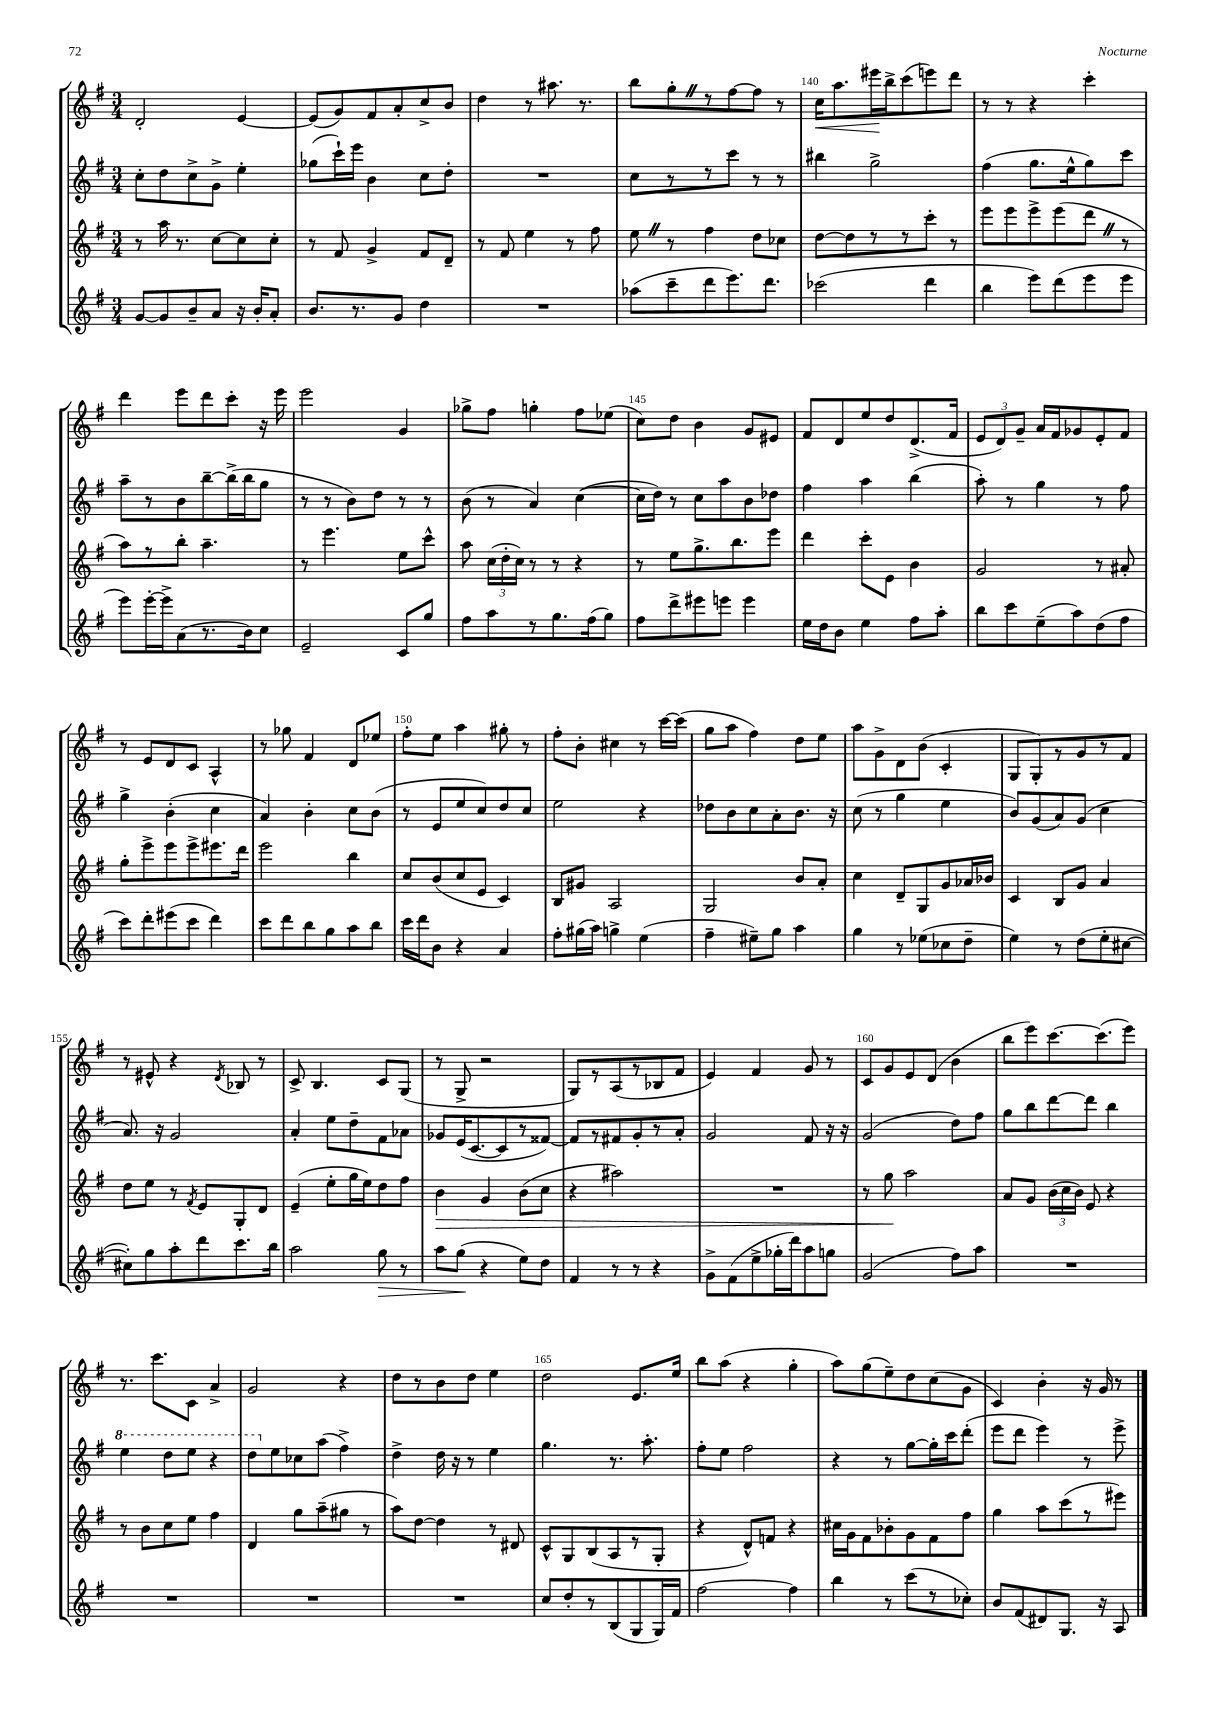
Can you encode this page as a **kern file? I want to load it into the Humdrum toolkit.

**kern	**dynam	**kern	**dynam	**kern	**kern	**dynam
*part4	*part4	*part3	*part3	*part2	*part1	*part1
*staff4	*staff4	*staff3	*staff3	*staff2	*staff1	*staff1
*clefG2	*	*clefG2	*	*clefG2	*clefG2	*
*k[f#]	*	*k[f#]	*	*k[f#]	*k[f#]	*
*M3/4	*	*M3/4	*	*M3/4	*M3/4	*
=136	=136	=136	=136	=136	=136	=136
[8g/L	.	8r	.	8cc'\L	2d'/	.
8g/]	.	16aa\	.	8dd\	.	.
.	.	8.r	.	.	.	.
8b~/	.	.	.	8cc^\	.	.
8a/J	.	[8cc\L	.	8g^\J	.	.
16r	.	8cc\]	.	4ee'\	[4e/	.
16b'/KL	.	.	.	.	.	.
8a'/J	.	8cc'\J	.	.	.	.
=137	=137	=137	=137	=137	=137	=137
8.b/L	.	8r	.	(8gg-X\L	(8e/L]	.
.	.	8f#/	.	16ccc`\L)	8g/)	.
8.r	.	.	.	16eee\JJ	.	.
.	.	4g^/	.	4b\	8f#/	.
8g/J	.	.	.	.	8a'/	.
4dd\	.	8f#/L	.	8cc\L	8cc^/	.
.	.	8d~/J	.	8dd'\J	8b/J	.
=138	=138	=138	=138	=138	=138	=138
2.r	.	8r	.	2.r	4dd\	.
.	.	8f#/	.	.	.	.
.	.	4ee\	.	.	8r	.
.	.	.	.	.	8.aa#X\	.
.	.	8r	.	.	.	.
.	.	.	.	.	8.r	.
.	.	8ff#\	.	.	.	.
=139	=139	=139	=139	=139	=139	=139
(8aa-X\L	.	8eeZ\	.	8cc\L	8bb\L	.
8ccc~\	.	8r	.	8r	8gg'Z\	.
8ddd\	.	4ff#\	.	8r	8r	.
8.eee\)	.	.	.	8ccc\J	[8ff#\	.
.	.	8dd\L	.	8r	8ff#\J]	.
8.ddd\J	.	.	.	.	.	.
.	.	8cc-X\J	.	8r	8r	.
=140	=140	=140	=140	=140	=140	=140
!	!	!	!	!	!	!LO:HP:b
(2ccc-X\	.	[8dd\L	.	4bb#X\	16cc\KL	<
.	.	.	.	.	8.aa\	.
.	.	8dd\]	.	.	.	.
.	.	8r	.	2gg^\	16eee#X\L	.
.	.	.	.	.	16bb^\J	[
.	.	8r	.	.	(8ccc\	.
4ddd\	.	8ccc'\J	.	.	8eeen\)	.
.	.	8r	.	.	8ddd\J	.
=141	=141	=141	=141	=141	=141	=141
4bb\	.	8eee\L	.	(4ff#\	8r	.
.	.	8eee\	.	.	8r	.
8eee\L)	.	8eee^\	.	8.gg\L	4r	.
(8ddd\	.	(8eee\	.	.	.	.
.	.	.	.	16ee^^\k	.	.
8eee\	.	8dddZ\J	.	8gg\)	4ccc'\	.
8eee\J	.	8r	.	8ccc\J	.	.
!!LO:LB:g=z
=142	=142	=142	=142	=142	=142	=142
8eee\L)	.	8aa\L)	.	8aa~\L	4ddd\	.
[16eee'\L	.	8r	.	8r	.	.
16eee^\J]	.	.	.	.	.	.
(8a\	.	8bb'\J	.	8b\	8eee\L	.
8.r	.	4.aa~\	.	[8bb~\	8ddd\	.
.	.	.	.	(16bb^\L]	8ccc'\J	.
16b\k)	.	.	.	16bb\J	.	.
8cc\J	.	.	.	8gg\J	16r	.
.	.	.	.	.	16eee\	.
=143	=143	=143	=143	=143	=143	=143
2e~/	.	8r	.	8r	2eee\	.
.	.	4.eee\	.	8r	.	.
.	.	.	.	8b\L)	.	.
.	.	.	.	8dd\J	.	.
8c/L	.	8ee\L	.	8r	4g/	.
8gg/J	.	8ccc^^\J	.	8r	.	.
=144	=144	=144	=144	=144	=144	=144
8ff#\L	.	8aa\	.	(8b\	8gg-X^\L	.
8aa\	.	(24cc\LL	.	8r	8ff#\J	.
.	.	24dd'\	.	.	.	.
.	.	24cc\JJ)	.	.	.	.
8r	.	8r	.	4a/)	4ggn'\	.
8.gg\	.	8r	.	.	.	.
.	.	4r	.	([4cc\	8ff#\L	.
(16ff#\k	.	.	.	.	.	.
8gg\J)	.	.	.	.	(8ee-X\J	.
=145	=145	=145	=145	=145	=145	=145
8ff#\L	.	8r	.	16cc\LL]	8cc\L)	.
.	.	.	.	16dd\JJ)	.	.
8ddd^\	.	8ee\L	.	8r	8dd\J	.
8eee#X\	.	8.gg^\	.	8cc\L	4b\	.
8eeen\J	.	.	.	8aa\	.	.
.	.	8.bb\	.	.	.	.
4eee\	.	.	.	8b\	8g/L	.
.	.	8eee\J	.	8dd-X\J	8e#X/J	.
=146	=146	=146	=146	=146	=146	=146
16ee\LL	.	4ddd\	.	4ff#\	8f#/L	.
16dd\J	.	.	.	.	.	.
8b\J	.	.	.	.	8d/	.
4ee\	.	8ccc'\L	.	4aa\	8ee/	.
.	.	8e\J	.	.	8dd/	.
8ff#\L	.	4b\	.	(4bb\	(8.d^/	.
8aa'\J	.	.	.	.	.	.
.	.	.	.	.	16f#/Jk	.
=147	=147	=147	=147	=147	=147	=147
8bb\L	.	2g/	.	8aa'\)	12e/L	.
.	.	.	.	.	12d/)	.
8ccc\	.	.	.	8r	.	.
.	.	.	.	.	12g~/J	.
(8ee~\	.	.	.	4gg\	16a/LL	.
.	.	.	.	.	16f#/J	.
8aa\)	.	.	.	.	8g-X/	.
(8dd\	.	8r	.	8r	8e'/	.
8ff#\J	.	8a#X'/	.	8ff#\	8f#/J	.
!!LO:LB:g=z
=148	=148	=148	=148	=148	=148	=148
8ccc\L)	.	8gg'\L	.	4gg^\	8r	.
8ddd'\	.	8eee^\	.	.	8e/L	.
(8eee#X\	.	8eee\	.	(4b'\	8d/	.
8ccc\J	.	8eee^\	.	.	8c/J	.
4ddd\)	.	8.eee#X\	.	4cc\	4A^^/	.
.	.	16ddd\Jk	.	.	.	.
=149	=149	=149	=149	=149	=149	=149
8ccc\L	.	2eee\	.	4a/)	8r	.
8ddd\	.	.	.	.	8gg-X\	.
8bb\	.	.	.	4b'\	4f#/	.
8gg\	.	.	.	.	.	.
8aa\	.	4bb\	.	8cc\L	8d/L	.
8bb\J	.	.	.	(8b\J	8ee-X/J	.
=150	=150	=150	=150	=150	=150	=150
16ccc\LL	.	8cc/L	.	8r	8ff#'\L	.
16ddd\J	.	.	.	.	.	.
8b\J	.	(8b/	.	8e/L	8ee\J	.
4r	.	8cc/	.	8ee/	4aa\	.
.	.	8e/J	.	8cc/)	.	.
4a/	.	4c/)	.	8dd/	8gg#X'\	.
.	.	.	.	8cc/J	8r	.
=151	=151	=151	=151	=151	=151	=151
8ff#'\L	.	8B/L	.	2ee\	8ff#'\L	.
(16gg#X\L	.	8g#X/J	.	.	8b'\J	.
16aa\JJ)	.	.	.	.	.	.
4ggn^\	.	2A/	.	.	4cc#X\	.
(4ee\	.	.	.	4r	8r	.
.	.	.	.	.	[16ccc\LL	.
.	.	.	.	.	(16ccc\JJ]	.
=152	=152	=152	=152	=152	=152	=152
4ff#~\	.	2G/	.	8dd-X\L	8gg\L	.
.	.	.	.	8b\	8aa\J	.
8ee#X~\L)	.	.	.	8cc\	4ff#\)	.
8gg\J	.	.	.	8a'\	.	.
4aa\	.	8b/L	.	8.b\J	8dd\L	.
.	.	8a'/J	.	.	8ee\J	.
.	.	.	.	16r	.	.
=153	=153	=153	=153	=153	=153	=153
4gg\	.	4cc\	.	(8cc\	8aa\L	.
.	.	.	.	8r	8g^\	.
8r	.	8d~/L	.	4gg\	8d\	.
(8ee-X\L	.	8G/	.	.	(8b\J	.
8cc-X\	.	8g/	.	4ee\	4c'/	.
8dd~\J	.	16a-X/L	.	.	.	.
.	.	16b-X/JJ	.	.	.	.
=154	=154	=154	=154	=154	=154	=154
4ee\)	.	4c/	.	8b/L)	8G/L	.
.	.	.	.	(8g/	8G'/)	.
8r	.	8B/L	.	8a/)	8r	.
(8dd\L	.	8g/J	.	(8g/J	8g/	.
8ee'\	.	4a/	.	4cc\	8r	.
[8cc#X\J	.	.	.	.	8f#/J	.
!!LO:LB:g=z
=155	=155	=155	=155	=155	=155	=155
8cc#X'\L])	.	8dd\L	.	8.a/)	8r	.
8gg\	.	8ee\J	.	.	8e#X^^/	.
.	.	.	.	16r	.	.
8aa'\	.	8r	.	2g/	4r	.
.	.	8qf#/	.	.	.	.
8ddd\	.	8e/L	.	.	.	.
.	.	.	.	.	8qd/	.
8.ccc\	.	8G'/	.	.	8B-X/	.
.	.	8d/J	.	.	8r	.
16bb\Jk	.	.	.	.	.	.
=156	=156	=156	=156	=156	=156	=156
2aa\	.	(4e~/	.	4a'/	8c^/	.
.	.	.	.	.	4.B/	.
.	.	8ee'\L	.	8ee\L	.	.
.	.	16gg\L	.	8dd~\	.	.
.	.	16ee\J)	.	.	.	.
!	!LO:HP:b	!	!	!	!	!
8gg\	>	8dd\	.	8f#\	8c/L	.
8r	.	8ff#\J	.	8a-X\J	(8G/J	.
=157	=157	=157	=157	=157	=157	=157
!	!	!	!LO:HP:b	!	!	!
8aa\L	.	4b\	>	8g-X/L	8r	.
(8gg\J	.	.	.	(16e/K	8G^/	.
.	.	.	.	[8.c/	.	.
4r	]	4g/	.	.	2r	.
.	.	.	.	8c/]	.	.
8ee\L)	.	(8b\L	.	8r	.	.
8dd\J	.	8cc\J	.	[8f##X/J)	.	.
=158	=158	=158	=158	=158	=158	=158
4f#/	.	4r	.	8f##/L]	8G/L)	.
.	.	.	.	8r	8r	.
8r	.	2aa#X\)	.	8f#X/	(8A/	.
8r	.	.	.	8g'/	8r	.
4r	.	.	.	8r	8B-X/	.
.	.	.	.	8a'/J	8f#/J	.
=159	=159	=159	=159	=159	=159	=159
8g^\L	.	2.r	.	2g/	4e/)	.
(8f#\	.	.	.	.	.	.
8ee^\	.	.	.	.	4f#/	.
16gg-X'\L	.	.	.	.	.	.
16ddd\J)	.	.	.	.	.	.
8aa\	.	.	.	8f#/	8g/	.
8ggn\J	.	.	.	16r	8r	.
.	.	.	.	16r	.	.
=160	=160	=160	=160	=160	=160	=160
(2g/	.	8r	.	(2g/	8c/L	.
.	.	8gg\	.	.	8g/	.
.	.	2aa\	]	.	8e/	.
.	.	.	.	.	(8d/J	.
8ff#\L)	.	.	.	8dd\L)	4b\	.
8aa\J	.	.	.	8ff#\J	.	.
=161	=161	=161	=161	=161	=161	=161
2.r	.	8a/L	.	8gg\L	8bb\L	.
.	.	8g/J	.	8bb\	8eee\)	.
.	.	(24b\LL	.	[8ddd\	[8.ccc\	.
.	.	24cc\	.	.	.	.
.	.	24b\JJ)	.	.	.	.
.	.	8e/	.	8ddd\J]	.	.
.	.	.	.	.	(8.ccc\]	.
.	.	4r	.	4bb\	.	.
.	.	.	.	.	8eee\J)	.
!!LO:LB:g=z
=162	=162	=162	=162	=162	=162	=162
*	*	*	*	*8va	*	*
2.r	.	8r	.	4eee\	8.r	.
.	.	8b\L	.	.	.	.
.	.	.	.	.	8.ccc\L	.
.	.	8cc\	.	8ddd\L	.	.
.	.	8ee\J	.	8eee\J	8c\J	.
.	.	4ff#\	.	4r	4a^/	.
=163	=163	=163	=163	=163	=163	=163
2.r	.	4d/	.	8ddd\L	2g/	.
*	*	*	*	*X8va	*	*
.	.	.	.	8ee\	.	.
.	.	8gg\L	.	8cc-X\	.	.
.	.	(8aa~\	.	(8aa\J	.	.
.	.	8gg#X\J	.	4ff#^\)	4r	.
.	.	8r	.	.	.	.
=164	=164	=164	=164	=164	=164	=164
2.r	.	8aa\L)	.	4dd^\	8dd\L	.
.	.	[8dd\J	.	.	8r	.
.	.	4dd\]	.	16dd\	8b\	.
.	.	.	.	16r	.	.
.	.	.	.	8r	8dd\J	.
.	.	8r	.	4ee\	4ee\	.
.	.	8d#X/	.	.	.	.
=165	=165	=165	=165	=165	=165	=165
8cc/L	.	8c^^/L	.	4.gg\	2dd\	.
8dd'/	.	8G/	.	.	.	.
8r	.	(8B/	.	.	.	.
(8B/	.	8A/	.	8.r	.	.
8G/	.	8r	.	.	8.e/L	.
.	.	.	.	8.aa'\	.	.
16G/L)	.	8G'/J	.	.	.	.
16f#/JJ	.	.	.	.	16ee/Jk	.
=166	=166	=166	=166	=166	=166	=166
[2ff#\	.	4r	.	8ff#'\L	8bb\L	.
.	.	.	.	8ee\J	(8aa\J	.
.	.	8d^^/L)	.	2ff#\	4r	.
.	.	8fn/J	.	.	.	.
4ff#\]	.	4r	.	.	4gg'\	.
=167	=167	=167	=167	=167	=167	=167
4bb\	.	16cc#X\LL	.	4r	8aa\L)	.
.	.	16g\J	.	.	.	.
.	.	8f#\	.	.	(8gg\	.
8r	.	8b-X'\	.	8r	8ee~\)	.
(8ccc\L	.	8g\	.	[8gg\L	8dd\	.
8r	.	8f#\	.	16gg'\L]	(8cc\	.
.	.	.	.	16ccc\J	.	.
8cc-X'\J)	.	8ff#\J	.	(8ddd'\J	8g\J	.
=168	=168	=168	=168	=168	=168	=168
8b/L	.	4gg\	.	8eee\L	4c/)	.
(8f#/	.	.	.	8ddd\J	.	.
8d#X/)	.	8aa\L	.	4eee\)	4b'\	.
8.G/J	.	(8ccc\	.	.	.	.
.	.	8r	.	8r	16r	.
16r	.	.	.	.	16g/	.
8A/	.	8eee#X\J)	.	8eee^\	8r	.
==	==	==	==	==	==	==
*-	*-	*-	*-	*-	*-	*-
